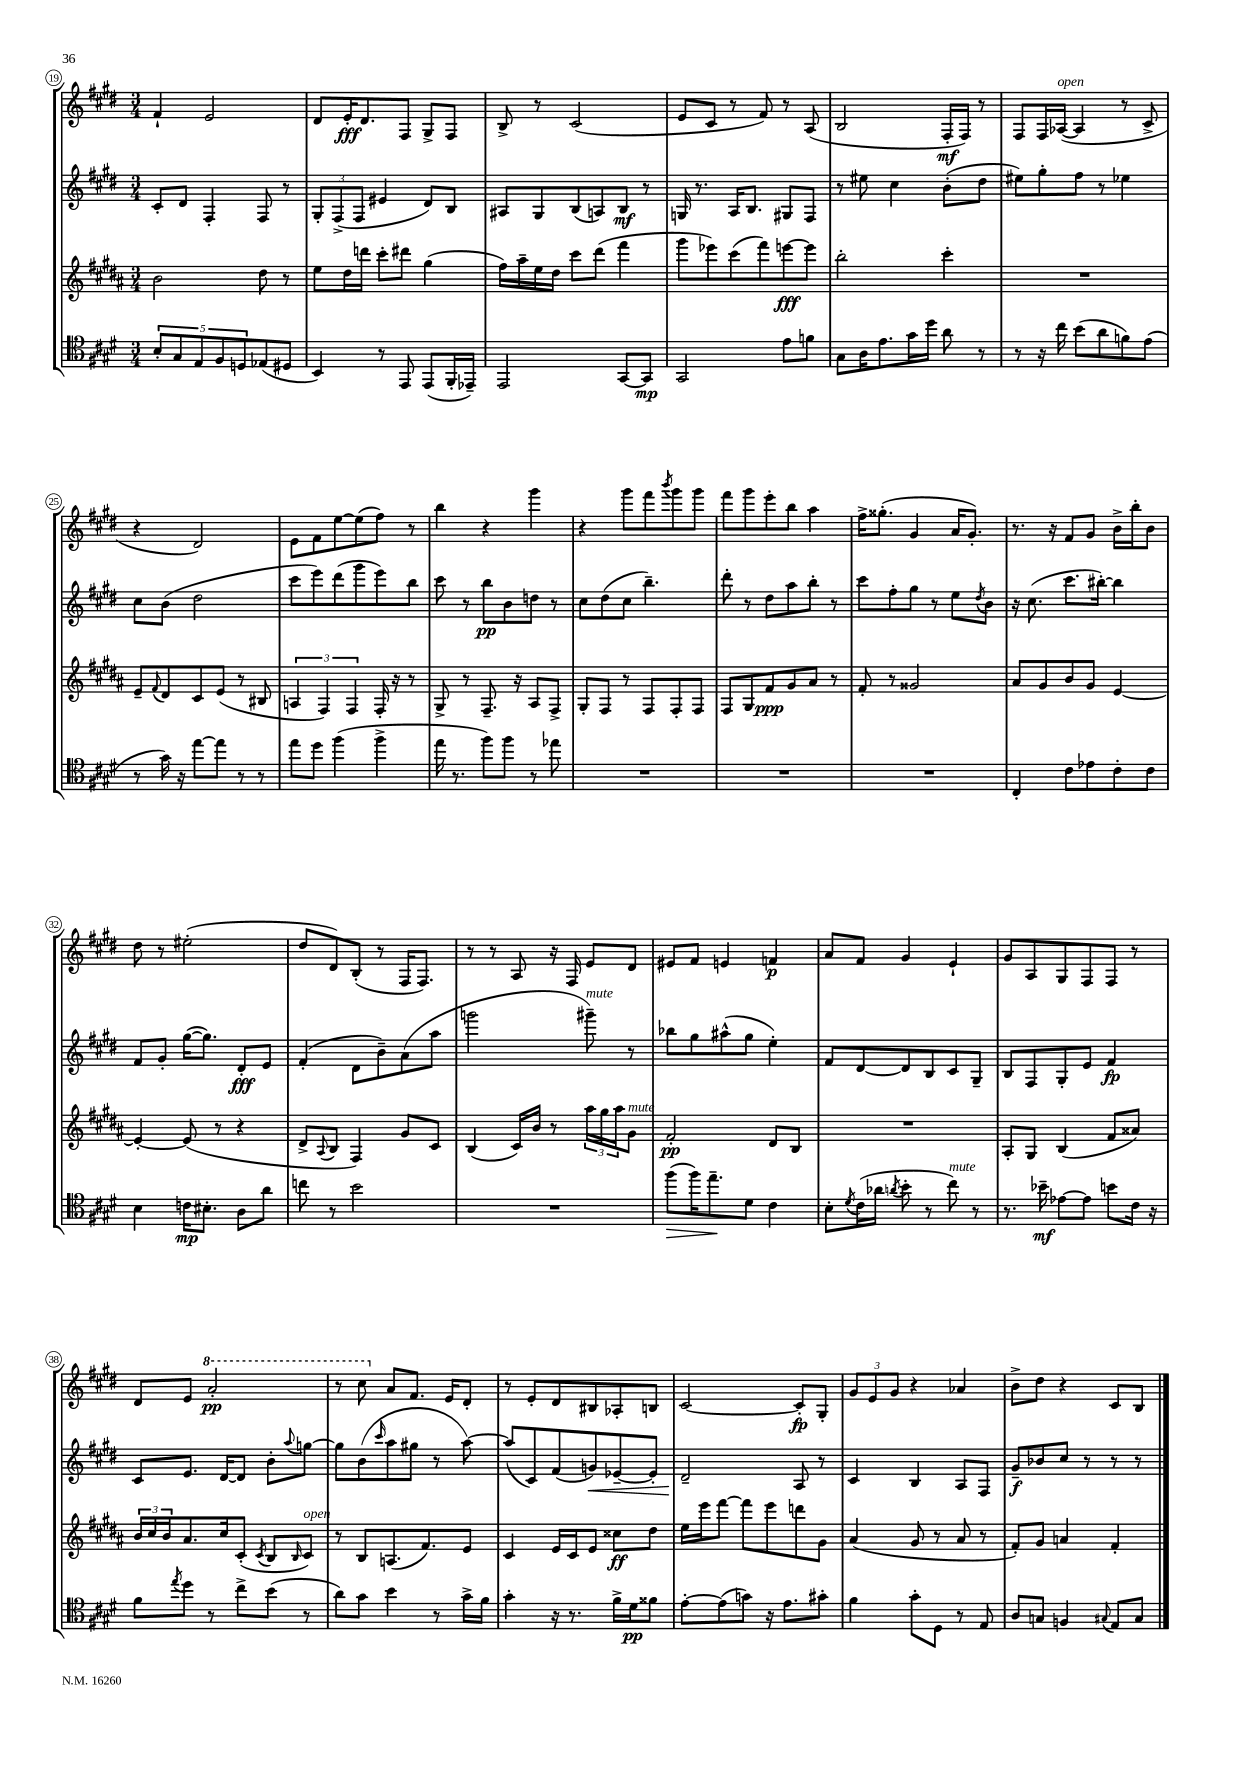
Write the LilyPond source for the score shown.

<<
\new StaffGroup <<
\new Staff = "s0" {
    \clef treble \key e \major \numericTimeSignature \time 3/4
    fis'4-! e'2 |
    dis'8 e'16-.\fff dis'8. fis8 gis8-> fis8 |
    b8-> r8 cis'2( |
    e'8 cis'8 r8 fis'8) r8 a8( |
    b2 fis16-.\mf fis16) r8 |
    fis8 fis16 aes16~^\markup { \italic "open" }( aes4 r8 cis'8-> |
    r4 dis'2) |
    e'8 fis'8 e''8~ e''8( fis''8) r8 |
    b''4 r4 gis'''4 |
    r4 gis'''8 fis'''8 \acciaccatura { b'''8 } gis'''8 gis'''8 |
    fis'''8 gis'''8 e'''8-. b''8 a''4 |
    fis''16-> gisis''8.-.( gis'4 a'16 gis'8.-.) |
    r8. r16 fis'8 gis'8 b'16-> b''16-. b'8 |
    dis''8 r8 eis''2-.( |
    dis''8 dis'8) b8-.( r8 fis16 fis8.) |
    r8 r8 a8 r16 fis16 e'8 dis'8 |
    eis'8 fis'8 e'4 f'4\p |
    a'8 fis'8 gis'4 e'4-! |
    gis'8 a8 gis8 fis8 fis8 r8 |
    dis'8 e'8 \ottava #1 a''2-.\pp |
    r8 cis'''8 \ottava #0 a'8 fis'8. e'16 dis'8-. |
    r8 e'8-. dis'8 bis8 aes8-. b8 |
    cis'2~ cis'8-.\fp gis8-. |
    \tuplet 3/2 { gis'8 e'8 gis'8 } r4 aes'4 |
    b'8-> dis''8 r4 cis'8 b8 \bar "|." |
}
\new Staff = "s1" {
    \clef treble \key e \major \numericTimeSignature \time 3/4
    cis'8-. dis'8 fis4-. fis8 r8 |
    \tuplet 3/2 { gis8-. fis8->( fis8 } eis'4 dis'8) b8 |
    ais8 gis8 b8( a8) b8\mf r8 |
    g16 r8. a16 b8. gis8 fis8 |
    r8 eis''8 cis''4 b'8-.( dis''8 |
    eis''8) gis''8-. fis''8 r8 ees''4 |
    cis''8 b'8( dis''2 |
    cis'''8 e'''8) dis'''8( gis'''8 e'''8) b''8 |
    cis'''8 r8 b''8\pp b'8 d''8 r8 |
    cis''8 dis''8( cis''8 b''4.--) |
    dis'''8-. r8 dis''8 a''8 b''8-. r8 |
    cis'''8 fis''8-. gis''8 r8 e''8 \acciaccatura { dis''8 } b'8 |
    r16 cis''8.( cis'''8. bis''16~-.) bis''4 |
    fis'8 gis'8-. gis''16~( gis''8.) dis'8-.\fff e'8 |
    fis'4-.( dis'8 b'8--) a'8( a''8 |
    g'''2 gis'''8--^\markup { \italic "mute" }) r8 |
    bes''8 gis''8 ais''8-^( gis''8 e''4-.) |
    fis'8 dis'8~ dis'8 b8 cis'8 gis8-- |
    b8 fis8 gis8-. e'8 fis'4\fp |
    cis'8 e'8. dis'16~ dis'8 b'8-. \appoggiatura { a''8 } g''8~ |
    g''8 b'8( \grace { cis'''16 } a''8 gis''8 r8 a''8~) |
    a''8( cis'8) fis'8( g'8\<) ees'8~-- ees'8-. |
    dis'2--\! a8 r8 |
    cis'4 b4 a8 fis8 |
    gis'8--\f bes'8 cis''8 r8 r8 r8 \bar "|." |
}
\new Staff = "s2" {
    \clef treble \key b \major \numericTimeSignature \time 3/4
    b'2 dis''8 r8 |
    e''8 dis''16 d'''16 cis'''8-. dis'''8 gis''4( |
    fis''16) ais''16-- e''16 dis''16 cis'''8 dis'''8( fis'''4 |
    gis'''8 ees'''8) cis'''8( fis'''8) e'''8~\fff e'''8 |
    b''2-. cis'''4-. |
    R2. |
    e'8-- \appoggiatura { fis'8 } dis'8 cis'8 e'8( r8 bis8 |
    \tuplet 3/2 { a4 fis4) fis4 } fis16-. r16 r8 |
    gis8-> r8 fis8.-- r16 ais8 fis8-> |
    gis8-. fis8 r8 fis8 fis8-. fis8 |
    fis8 gis8 fis'8\ppp gis'8 ais'8 r8 |
    fis'8-. r8 gisis'2 |
    ais'8 gis'8 b'8 gis'8 e'4~ |
    e'4~-. e'8( r8 r4 |
    dis'8-> \appoggiatura { ais8 } b8 fis4) gis'8 cis'8 |
    b4( cis'16) b'16 r8 \tuplet 3/2 { ais''16 gis''16 ais''16 } gis'8^\markup { \italic "mute" } |
    fis'2-.\pp dis'8 b8 |
    R2. |
    ais8-. gis8 b4( fis'8 aisis'8) |
    \tuplet 3/2 { b'16 cis''16 b'16 } ais'8. cis''16 cis'8-.( \acciaccatura { cis'8 } b8 \grace { b16 } cis'8^\markup { \italic "open" }) |
    r8 b8 a8.( fis'8.) e'8 |
    cis'4 e'16 cis'16 e'8 cisis''8\ff dis''8 |
    e''16 e'''16 fis'''8~ fis'''8 e'''8 d'''8 gis'8 |
    ais'4( gis'8 r8 ais'8 r8 |
    fis'8-.) gis'8 a'4 fis'4-. \bar "|." |
}
\new Staff = "s3" {
    \clef tenor \key e \major \numericTimeSignature \time 3/4
    \tuplet 5/4 { b8-. gis8 e8 fis8 d8 } ees8( dis8 |
    b,4) r8 e,8 e,8( fis,16-. ees,16--) |
    e,2 gis,8~ gis,8\mp |
    gis,2 e'8 f'8 |
    gis8 a16 e'8. gis'16 dis''16 a'8 r8 |
    r8 r16 cis''16 b'8( a'8 f'8) e'8( |
    r8 gis'16) r16 e''8~ e''8 r8 r8 |
    e''8 dis''8 fis''4( fis''4-> |
    e''16 r8. fis''8) fis''8 r8 ees''8 |
    R2. |
    R2. |
    R2. |
    cis4-. cis'8 ees'8 cis'8-. cis'8 |
    b4 c'16\mp bis8.-. a8 a'8 |
    c''8 r8 b'2 |
    R2. |
    fis''8\>( fis''16) e''8.--\! dis'8 cis'4 |
    b8-. \acciaccatura { dis'8 } cis'16( aes'16 \acciaccatura { a'8 } b'8-. r8 cis''8^\markup { \italic "mute" }) r8 |
    r8. bes'16--\mf ees'8~ ees'8 b'8 cis'16 r16 |
    fis'8 \acciaccatura { e''8 } dis''8 r8 cis''8-> b'8( r8 |
    a'8) gis'8 b'4 r8 gis'16-> fis'16 |
    gis'4-. r16 r8. fis'16-> dis'16\pp fisis'8 |
    e'8~-. e'8( g'8) r16 e'8. gis'8-. |
    fis'4 gis'8-. dis8 r8 e8 |
    a8 g8 f4 \appoggiatura { gis8 } e8 gis8 \bar "|." |
}
>>
>>
\layout { \context { \Score currentBarNumber = #19 \override BarNumber.stencil = #(make-stencil-circler 0.1 0.3 ly:text-interface::print) } }
